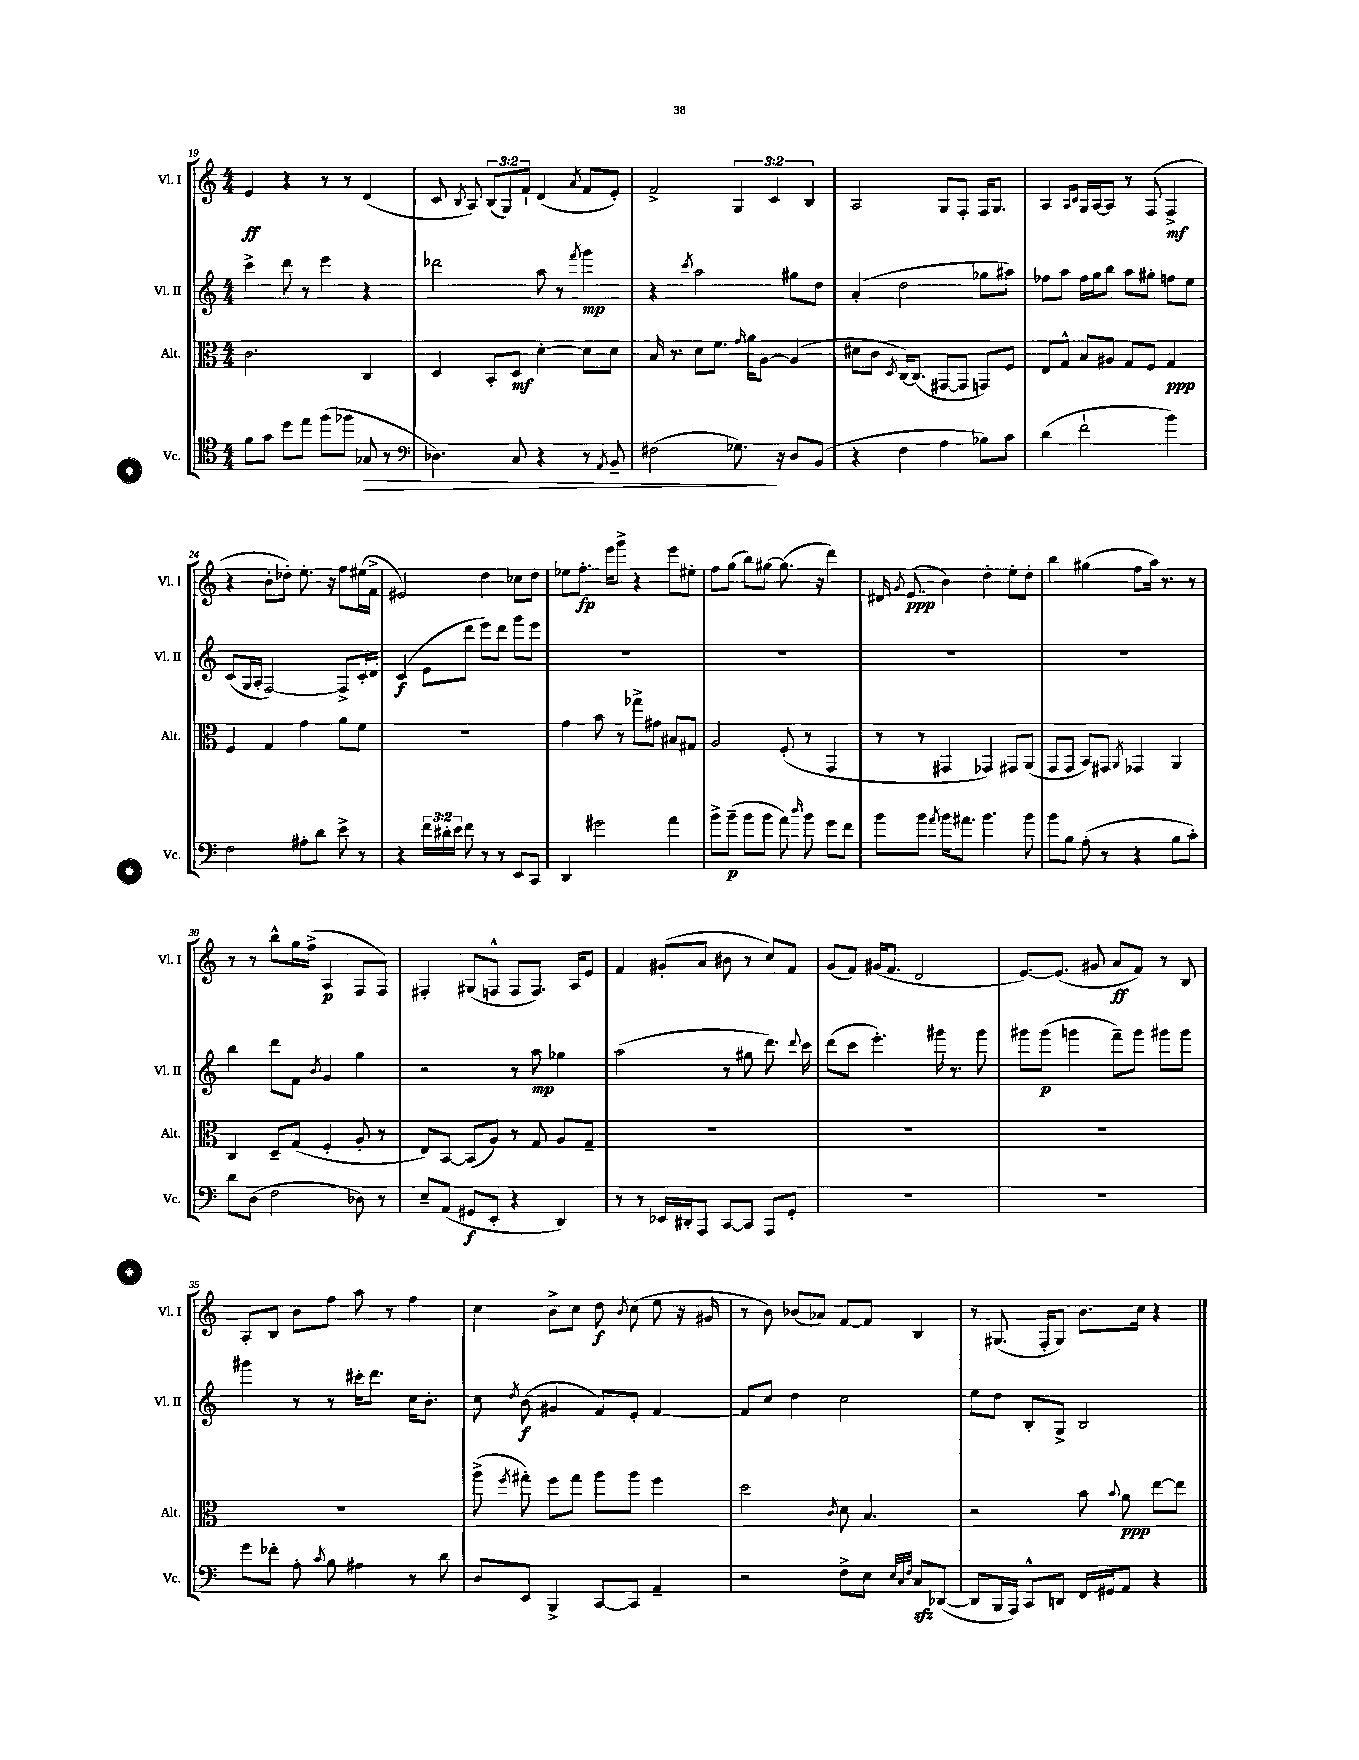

**kern	**dynam	**kern	**dynam	**kern	**dynam	**kern	**dynam
*part4	*part4	*part3	*part3	*part2	*part2	*part1	*part1
*staff4	*staff4	*staff3	*staff3	*staff2	*staff2	*staff1	*staff1
*I"Vc.	*	*I"Alt.	*	*I"Vl. II	*	*I"Vl. I	*
*I'Vc.	*	*I'Alt.	*	*I'Vl. II	*	*I'Vl. I	*
*clefC4	*	*clefC3	*	*clefG2	*	*clefG2	*
*k[]	*	*k[]	*	*k[]	*	*k[]	*
*M4/4	*	*M4/4	*	*M4/4	*	*M4/4	*
=19	=19	=19	=19	=19	=19	=19	=19
8f\L	.	2.c\	.	4ccc^\	.	4e/	ff
8g\J	.	.	.	.	.	.	.
8dd\L	.	.	.	8ddd\	.	4r	.
8ee\J	.	.	.	8r	.	.	.
(8ff\L	.	.	.	4eee\	.	8r	.
8ff-X\J	.	.	.	.	.	8r	.
!	!LO:HP:b	!	!	!	!	!	!
8G-X/	>	4C/	.	4r	.	(4d/	.
8r	.	.	.	.	.	.	.
=20	=20	=20	=20	=20	=20	=20	=20
*clefF4	*	*	*	*	*	*	*
4.D-X\)	.	4D/	.	2ddd-X\	.	8c/	.
.	.	.	.	.	.	8qB/	.
.	.	.	.	.	.	8A/)	.
.	.	8BB'/L	.	.	.	(12B/L	.
.	.	.	.	.	.	12G/)	.
8C/	.	8D/J	mf	.	.	.	.
.	.	.	.	.	.	12f`/J	.
4r	.	[4d'\	.	8aa\	.	(4d/	.
.	.	.	.	8r	.	.	.
.	.	.	.	8qfff/	.	8qa/	.
8r	.	8d\L]	.	4ggg\	mp	8f/L	.
8qAA/	.	.	.	.	.	.	.
8BB~/	.	8d\J	.	.	.	8e'/J)	.
=21	=21	=21	=21	=21	=21	=21	=21
(2F#X\	.	16B/	.	4r	.	2f^/	.
.	.	8.r	.	.	.	.	.
.	.	.	.	8qccc/	.	.	.
.	.	8d\L	.	2aa\	.	.	.
.	.	8.f\J	.	.	.	.	.
8.G-X\)	.	.	.	.	.	6G/	.
.	.	16qqg/	.	.	.	.	.
.	.	16a\KL	.	.	.	.	.
.	.	[8A\J	.	.	.	.	.
.	.	.	.	.	.	6c/	.
16r	]	.	.	.	.	.	.
8D/L	.	(4A/]	.	8gg#X\L	.	.	.
.	.	.	.	.	.	6B/	.
(8BB/J	.	.	.	8dd\J	.	.	.
=22	=22	=22	=22	=22	=22	=22	=22
4r	.	8d#X\L	.	(4a'/	.	2A/	.
.	.	8c\J	.	.	.	.	.
.	.	8qD/	.	.	.	.	.
4F\	.	[16C/KL)	.	2dd\	.	.	.
.	.	(8.C/J]	.	.	.	.	.
4A\	.	[8GG#X/L	.	.	.	8G/L	.
.	.	8GG#/J]	.	.	.	8F'/J	.
8B-X\L)	.	8GGn/L)	.	8gg-X\L	.	16F/KL	.
.	.	.	.	.	.	8.G/J	.
8c\J	.	8F/J	.	8aa#X\J)	.	.	.
=23	=23	=23	=23	=23	=23	=23	=23
(4d\	.	8E/L	.	8ff-X\L	.	4A/	.
.	.	8G^^/J	.	8aa\J	.	.	.
.	.	.	.	.	.	16qqA/LL	.
.	.	.	.	.	.	16qqc/JJ	.
2f`\	.	8B/L	.	16ff-\LL	.	16G/LL	.
.	.	.	.	16gg\J	.	[16A/J	.
.	.	8A#X/J	.	8bb\J	.	8A/J]	.
.	.	8G/L	.	8aa\L	.	8r	.
.	.	8F/J	.	8gg#X'\J	.	(8F/	.
4b\)	.	4G/	ppp	8ffn\L	.	4F^/	mf
.	.	.	.	8ee\J	.	.	.
!!LO:LB:g=z
=24	=24	=24	=24	=24	=24	=24	=24
2F\	.	4F/	.	(8c/L	.	4r	.
.	.	.	.	16G/L	.	.	.
.	.	.	.	16A'/JJ	.	.	.
.	.	4G/	.	[2F/)	.	8b'\L	.
.	.	.	.	.	.	8dd-X'\J)	.
8A#X'\L	.	4g\	.	.	.	8.ee'\	.
8d\J	.	.	.	.	.	.	.
.	.	.	.	.	.	16r	.
8e^\	.	8a\L	.	8F^/L]	.	8ff\L	.
8r	.	8f\J	.	16c'/L	.	(16ee#X\L	.
.	.	.	.	16d/JJ	.	16f^\JJ	.
=25	=25	=25	=25	=25	=25	=25	=25
4r	.	1r	.	(4c/	f	2e#X/)	.
24f\LL	.	.	.	8e\L	.	.	.
24d#X'\	.	.	.	.	.	.	.
24e\JJ	.	.	.	.	.	.	.
8f\	.	.	.	8ddd\J	.	.	.
8r	.	.	.	8eee\L)	.	4dd\	.
8r	.	.	.	8ddd\J	.	.	.
8EE/L	.	.	.	8ggg\L	.	8cc-X\L	.
8CC/J	.	.	.	8eee\J	.	8dd\J	.
=26	=26	=26	=26	=26	=26	=26	=26
4DD/	.	4g\	.	1r	.	8ee-X\L	.
.	.	.	.	.	.	8.ff'\J	fp
2g#X\	.	8b\	.	.	.	.	.
.	.	.	.	.	.	16eee\KL	.
.	.	8r	.	.	.	8ggg^\J	.
.	.	8gg-X^\L	.	.	.	4r	.
.	.	8g#X\J	.	.	.	.	.
4a\	.	8B#X/L	.	.	.	8eee\L	.
.	.	8G#X/J	.	.	.	8ee#X'\J	.
=27	=27	=27	=27	=27	=27	=27	=27
8b^\L	.	2A/	.	1r	.	8ff\L	.
(8b~\J	p	.	.	.	.	(8gg\J	.
8b\L	.	.	.	.	.	8bb\L)	.
8b\J	.	.	.	.	.	[8gg#X\J	.
8a\)	.	(8F'/	.	.	.	(8.gg#\]	.
16qqdd/	.	.	.	.	.	.	.
8b\	.	8r	.	.	.	.	.
.	.	.	.	.	.	16r	.
8g\L	.	4GG/	.	.	.	4ddd\)	.
8f\J	.	.	.	.	.	.	.
=28	=28	=28	=28	=28	=28	=28	=28
8b\L	.	8r	.	1r	.	16d#X/	.
.	.	.	.	.	.	8qg/	.
.	.	.	.	.	.	(8.e/	ppp
8b\J	.	8r	.	.	.	.	.
8qa/	.	.	.	.	.	.	.
16b\KL	.	4GG#X/	.	.	.	4b\)	.
8.a#X\J	.	.	.	.	.	.	.
4.b\	.	4GG-X/)	.	.	.	4dd'\	.
.	.	8GG#X/L	.	.	.	8ee'\L	.
8b\	.	(8AA/J	.	.	.	8dd'\J	.
=29	=29	=29	=29	=29	=29	=29	=29
8b\L	.	8GG/L	.	1r	.	4bb\	.
8B\J	.	8GG/J	.	.	.	.	.
(8A'\	.	8BB/L)	.	.	.	(4gg#X\	.
8r	.	8GG#X/J	.	.	.	.	.
.	.	8qAA/	.	.	.	.	.
4r	.	4GG-X/	.	.	.	8ff\L	.
.	.	.	.	.	.	16aa\Jk)	.
.	.	.	.	.	.	8.r	.
8B\L	.	4AA/	.	.	.	.	.
8c'\J)	.	.	.	.	.	8r	.
!!LO:LB:g=z
=30	=30	=30	=30	=30	=30	=30	=30
8d\L	.	4C/	.	4bb\	.	8r	.
(8D\J	.	.	.	.	.	8r	.
2F\	.	8D~/L	.	8ddd\L	.	8bb^^\L	.
.	.	(8G/J	.	8f\J	.	16gg\L	.
.	.	.	.	.	.	(16ff^\JJ	.
.	.	.	.	8qb/	.	.	.
.	.	4F'/	.	4g/	.	4A/	p
8D-X\)	.	8A'/	.	4gg\	.	8F/L	.
8r	.	8r	.	.	.	8F/J)	.
=31	=31	=31	=31	=31	=31	=31	=31
8E~/L	.	8E/L)	.	2r	.	4F#X'/	.
(8AA/J	.	[8BB/J	.	.	.	.	.
8GG#X/L	f	(8BB/L]	.	.	.	(8G#X/L	.
8EE'/J	.	8A/J)	.	.	.	8Fn^^/J	.
4r	.	8r	.	8r	.	8F/L	.
.	.	8G/	.	8aa\	mp	8.F/J)	.
4DD/)	.	8A/L	.	4gg-X\	.	.	.
.	.	.	.	.	.	16A/KL	.
.	.	8G~/J	.	.	.	8e/J	.
=32	=32	=32	=32	=32	=32	=32	=32
8r	.	1r	.	(2aa\	.	4f/	.
8r	.	.	.	.	.	.	.
16EE-X/LL	.	.	.	.	.	(8g#X'/L	.
16DD#X'/J	.	.	.	.	.	.	.
8AAA/J	.	.	.	.	.	8a/J	.
[8CC/L	.	.	.	8r	.	8b#X\	.
8CC/J]	.	.	.	8gg#X\	.	8r	.
8AAA/L	.	.	.	8.ddd\)	.	8cc/L)	.
8GG'/J	.	.	.	.	.	8f/J	.
.	.	.	.	8qqddd/	.	.	.
.	.	.	.	16ccc\	.	.	.
=33	=33	=33	=33	=33	=33	=33	=33
1r	.	1r	.	(8ddd\L	.	(8g/L	.
.	.	.	.	8ccc\J	.	8f/J)	.
.	.	.	.	4.eee'\)	.	(16g#X/KL	.
.	.	.	.	.	.	8.f/J	.
.	.	.	.	.	.	2d/	.
.	.	.	.	16ggg#X\	.	.	.
.	.	.	.	8.r	.	.	.
.	.	.	.	8ggg#\	.	.	.
=34	=34	=34	=34	=34	=34	=34	=34
1r	.	1r	.	8ggg#X\L	.	[8.e/L)	.
.	.	.	.	(8ggg#\J	p	.	.
.	.	.	.	.	.	(8.e/J]	.
.	.	.	.	4gggn\	.	.	.
.	.	.	.	.	.	8g#X/	.
.	.	.	.	8fff~\L)	.	8a/L	ff
.	.	.	.	8ggg\J	.	8f/J)	.
.	.	.	.	8ggg#X\L	.	8r	.
.	.	.	.	8ggg#\J	.	8B/	.
!!LO:LB:g=z
=35	=35	=35	=35	=35	=35	=35	=35
8g\L	.	1r	.	4ggg#X\	.	8A'/L	.
8f-X'\J	.	.	.	.	.	8B/J	.
8A'\	.	.	.	8r	.	8b\L	.
8qc/	.	.	.	.	.	.	.
8B\	.	.	.	8r	.	8ff\J	.
4A#X\	.	.	.	16ccc#X'\KL	.	8aa\	.
.	.	.	.	8.ddd\J	.	.	.
.	.	.	.	.	.	8r	.
8r	.	.	.	16cc\KL	.	4ff\	.
.	.	.	.	8.b'\J	.	.	.
8d\	.	.	.	.	.	.	.
=36	=36	=36	=36	=36	=36	=36	=36
8D/L	.	(8aa^\	.	8cc\	.	4cc\	.
.	.	8qff/	.	8qdd/	.	.	.
8EE/J	.	8gg#X'\)	.	(8b\	f	.	.
4BBB^/	.	8ff\L	.	4g#X/	.	8b^\L	.
.	.	8gg#\J	.	.	.	8cc\J	.
[8CC/L	.	8aa\L	.	8f/L)	.	8dd\	f
.	.	.	.	.	.	8qb/	.
8CC/J]	.	8aa\J	.	8e'/J	.	(8cc\	.
4AA~/	.	4ff\	.	[4f/	.	8ee\	.
.	.	.	.	.	.	16r	.
.	.	.	.	.	.	16g#X/	.
=37	=37	=37	=37	=37	=37	=37	=37
2r	.	2dd\	.	8f/L]	.	8r	.
.	.	.	.	8cc/J	.	8b\)	.
.	.	.	.	4dd\	.	(8b-X/L	.
.	.	.	.	.	.	8a-X/J)	.
.	.	8qc/	.	.	.	.	.
8F^\L	.	8d\	.	2cc\	.	[8f/L	.
8E\J	.	4.B/	.	.	.	8f/J]	.
32qqE/LLL	.	.	.	.	.	.	.
32qqC/	.	.	.	.	.	.	.
32qqF/JJJ	.	.	.	.	.	.	.
8Czz/L	.	.	.	.	.	4B/	.
([8DD-X/J	.	.	.	.	.	.	.
=38	=38	=38	=38	=38	=38	=38	=38
8DD-/L]	.	2r	.	8ee\L	.	8r	.
16BBB/L	.	.	.	8dd\J	.	(8.G#X/	.
16AAA/JJ)	.	.	.	.	.	.	.
8CC^^/L	.	.	.	8B'/L	.	.	.
.	.	.	.	.	.	16F'/KL	.
8DDn/J	.	.	.	8G^/J	.	8G#/J)	.
16FF/LL	.	8b\	.	2B/	.	8.b\L	.
16GG#X/J	.	.	.	.	.	.	.
.	.	8qqb/	.	.	.	.	.
8AA/J	.	8a\	ppp	.	.	.	.
.	.	.	.	.	.	16cc\Jk	.
4r	.	[8ee\L	.	.	.	4r	.
.	.	8ee\J]	.	.	.	.	.
==	==	==	==	==	==	==	==
*-	*-	*-	*-	*-	*-	*-	*-
